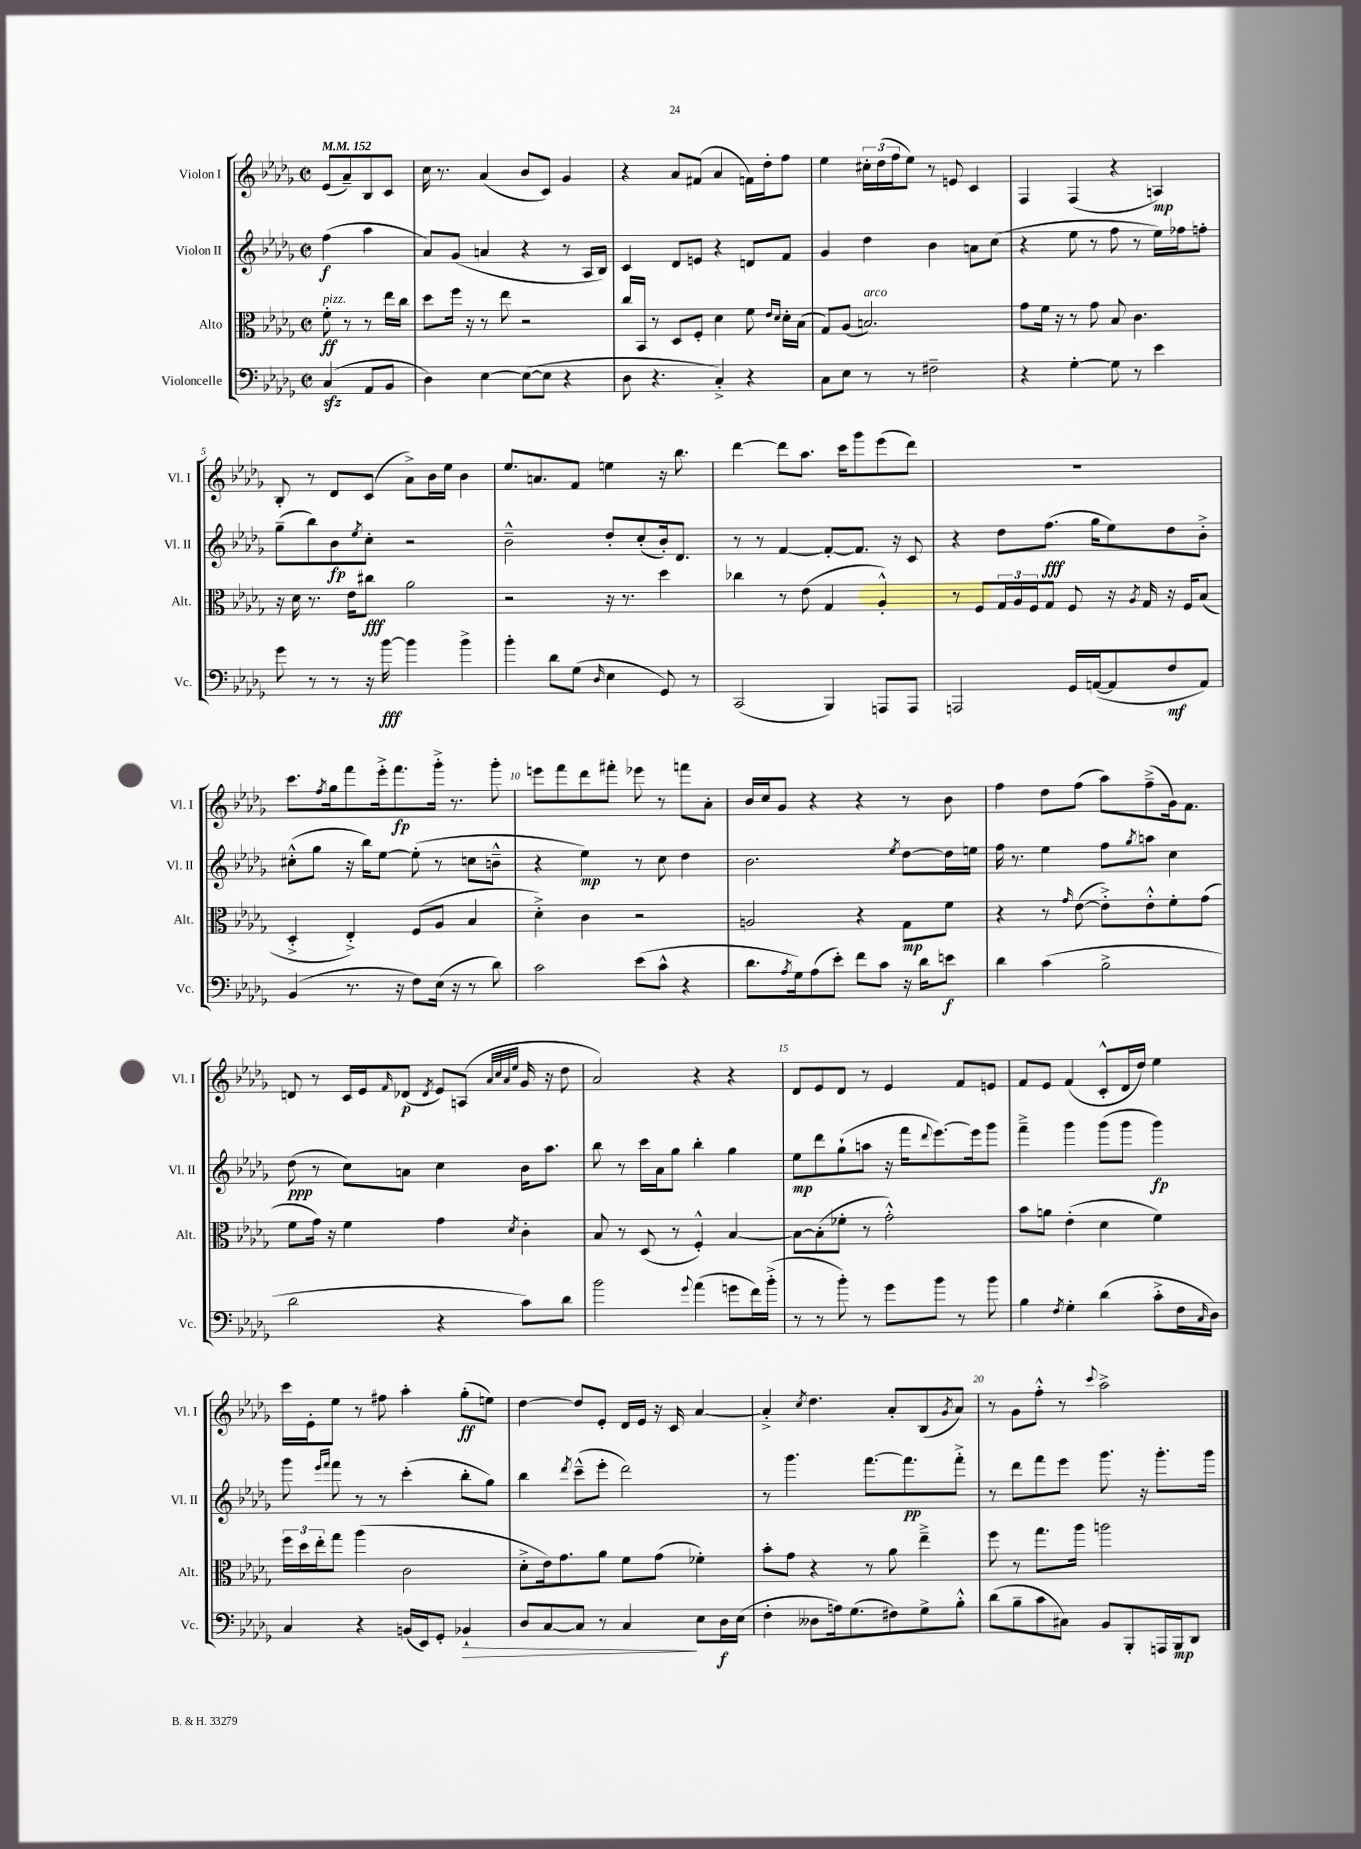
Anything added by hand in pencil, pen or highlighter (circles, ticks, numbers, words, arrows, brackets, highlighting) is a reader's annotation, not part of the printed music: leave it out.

**kern	**dynam	**kern	**dynam	**kern	**dynam	**kern	**dynam
*part4	*part4	*part3	*part3	*part2	*part2	*part1	*part1
*staff4	*staff4	*staff3	*staff3	*staff2	*staff2	*staff1	*staff1
*I"Violoncelle	*	*I"Alto	*	*I"Violon II	*	*I"Violon I	*
*I'Vc.	*	*I'Alt.	*	*I'Vl. II	*	*I'Vl. I	*
*clefF4	*	*clefC3	*	*clefG2	*	*clefG2	*
*k[b-e-a-d-g-]	*	*k[b-e-a-d-g-]	*	*k[b-e-a-d-g-]	*	*k[b-e-a-d-g-]	*
*M2/2	*	*M2/2	*	*M2/2	*	*M2/2	*
*met(c|)	*	*met(c|)	*	*met(c|)	*	*met(c|)	*
*MM152	*	*MM152	*	*MM152	*	*MM152	*
=	=	=	=	=	=	=	=
!	!	!LO:TX:a:i:t=pizz.	!	!	!	!	!
(4Czz/	.	8f'\	ff	(4ff\	f	(8e-/L	.
.	.	8r	.	.	.	8a-~/)	.
8AA-/L	.	8r	.	4aa-\	.	8B-/	.
8BB-/J	.	16ee-\LL	.	.	.	8c/J	.
.	.	16cc\JJ	.	.	.	.	.
=1	=1	=1	=1	=1	=1	=1	=1
4D-\)	.	8dd-\L	.	8a-/L)	.	16cc\	.
.	.	.	.	.	.	8.r	.
.	.	16ff\Jk	.	(8g-/J	.	.	.
.	.	16r	.	.	.	.	.
[4E-\	.	8r	.	4an/	.	(4a-/	.
.	.	8ee-\	.	.	.	.	.
(8E-\L_	.	2r	.	4r	.	8b-/L	.
8E-\J]	.	.	.	.	.	8c/J)	.
4r	.	.	.	8r	.	4g-/	.
.	.	.	.	16A-/LL	.	.	.
.	.	.	.	16B-/JJ)	.	.	.
=2	=2	=2	=2	=2	=2	=2	=2
8D-\	.	16cc/LL	.	4c/	.	4r	.
.	.	16BB-/JJ	.	.	.	.	.
4.r	.	8r	.	.	.	.	.
.	.	8D-/L	.	8d-/L	.	8a-/L	.
.	.	8F'/J	.	8en/J	.	(8f#X/J	.
4C'^/)	.	4d-\	.	4r	.	4a-/	.
4r	.	8f\	.	8dn/L	.	16fn\LL)	.
.	.	.	.	.	.	16dd-'\J	.
.	.	16qqe-/LL	.	.	.	.	.
.	.	16qqd-/JJ	.	.	.	.	.
.	.	16d-'\LL	.	8f/J	.	8ff\J	.
.	.	(16B-\JJ	.	.	.	.	.
=3	=3	=3	=3	=3	=3	=3	=3
8C\L	.	8G-/L)	.	4g-/	.	4ee-\	.
8E-\J	.	(8A-/J	.	.	.	.	.
!	!	!LO:TX:a:i:t=arco	!	!	!	!	!
8r	.	2.Bn/)	.	4dd-\	.	24cc#X'\LL	.
.	.	.	.	.	.	(24dd-\	.
.	.	.	.	.	.	24ff\J	.
8r	.	.	.	.	.	8ee-\J)	.
2F#X~\	.	.	.	4b-\	.	8r	.
.	.	.	.	.	.	8en/	.
.	.	.	.	8an\L	.	4c/	.
.	.	.	.	(8cc\J	.	.	.
=4	=4	=4	=4	=4	=4	=4	=4
4r	.	8g-\L	.	4r	.	4F/	.
.	.	16f\Jk	.	.	.	.	.
.	.	16r	.	.	.	.	.
[4G-'\	.	8r	.	8ee-\	.	(4F/	.
.	.	8g-\	.	8r	.	.	.
8G-\]	.	8B-/	.	8ff\	.	4r	.
8r	.	4.c\	.	8r	.	.	.
4e-\	.	.	.	16ee-\LL)	.	4An/)	mp
.	.	.	.	16ff-X\J	.	.	.
.	.	.	.	8ffn'\J	.	.	.
!!LO:LB:g=z
=5	=5	=5	=5	=5	=5	=5	=5
8g-\	.	16r	.	(8gg-~\L	.	8B-'/	.
.	.	16d-\	.	.	.	.	.
8r	.	8.r	.	8bb-\)	.	8r	.
8r	.	.	.	8b-\	fp	8d-/L	.
.	.	16e-\KL	.	.	.	.	.
.	.	.	.	8qee-/	.	.	.
16r	.	8cc#X\J	fff	8cc'\J	.	(8c/J	.
[16b-\	fff	.	.	.	.	.	.
4b-\]	.	2a-\	.	2r	.	8a-^\L)	.
.	.	.	.	.	.	16b-\L	.
.	.	.	.	.	.	16ee-\JJ	.
4b-^\	.	.	.	.	.	4b-\	.
=6	=6	=6	=6	=6	=6	=6	=6
4b-'\	.	2r	.	2b-~^^\	.	8.ee-/L	.
.	.	.	.	.	.	8.an/	.
8d-\L	.	.	.	.	.	.	.
(8G-\J	.	.	.	.	.	8f/J	.
16qqD-/	.	.	.	.	.	.	.
4E-\	.	16r	.	8dd-'/L	.	4een\	.
.	.	8.r	.	.	.	.	.
.	.	.	.	(8cc'/	.	.	.
8GG-/)	.	4dd-\	.	16b-'/k)	.	16r	.
.	.	.	.	8.d-/J	.	8.bb-\	.
8r	.	.	.	.	.	.	.
=7	=7	=7	=7	=7	=7	=7	=7
(2CC/	.	4cc-X\	.	8r	.	[4ddd-\	.
.	.	.	.	8r	.	.	.
.	.	8r	.	[4f/	.	8ddd-\L]	.
.	.	(8e-\	.	.	.	8.aa-\J	.
4BBB-/)	.	4G-/	.	8f'/L_	.	.	.
.	.	.	.	.	.	16ccc\KL	.
.	.	.	.	8.f/J]	.	8ggg-\	.
8AAAn/L	.	4A-'^^/)	.	.	.	(8eee-\	.
.	.	.	.	16r	.	.	.
8AAA/J	.	.	.	8c/	.	8ddd-\J)	.
=8	=8	=8	=8	=8	=8	=8	=8
2AAAn/	.	8r	.	4r	.	1r	.
.	.	8F/L	.	.	.	.	.
.	.	24G-/L	.	8dd-\L	.	.	.
.	.	24A-/	.	.	.	.	.
.	.	24F/J	.	.	.	.	.
.	.	8G-/J	.	(8.ff\J	fff	.	.
16GG-/LL	.	8F/	.	.	.	.	.
([16AAn/J	.	.	.	16gg-\KL	.	.	.
8AA/]	.	16r	.	8ee-\)	.	.	.
.	.	8qA-/	.	.	.	.	.
.	.	16G-/	.	.	.	.	.
8F/	mf	16r	.	8dd-\	.	.	.
.	.	16F/KL	.	.	.	.	.
8AA/J)	.	(8B-/J	.	8b-'^\J	.	.	.
!!LO:LB:g=z
=9	=9	=9	=9	=9	=9	=9	=9
(4BB-/	.	4D-'^/	.	(8cc#X'^^\L	.	8.ccc\L	.
.	.	.	.	8gg-\J	.	.	.
.	.	.	.	.	.	8qff/	.
.	.	.	.	.	.	16gg-\k	.
8.r	.	4E-'^/)	.	16r	.	8fff\	.
.	.	.	.	16bb-\KL)	.	.	.
.	.	.	.	[8ee-\J	.	16eee-'^\k	.
16r	.	.	.	.	.	8.fff\	fp
8F\L)	.	(8F/L	.	(8ee-'\]	.	.	.
(16E-\Jk	.	8A-/J	.	8r	.	16ggg-'^\Jk	.
16r	.	.	.	.	.	8.r	.
8r	.	4B-/	.	8ccn\L	.	.	.
8d-\)	.	.	.	8bn~^^\J	.	8ggg-'\	.
=10	=10	=10	=10	=10	=10	=10	=10
2c\	.	4d-'^\)	.	4r	.	8eeen\L	.
.	.	.	.	.	.	8fff\	.
.	.	4c\	.	4ee-\)	mp	8ddd-\	.
.	.	.	.	.	.	8fff#X'\J	.
(8e-\L	.	2r	.	8r	.	8eee-X\	.
8c^^\J	.	.	.	8cc\	.	8r	.
4r	.	.	.	4dd-\	.	8fffn\L	.
.	.	.	.	.	.	8a-'\J	.
=11	=11	=11	=11	=11	=11	=11	=11
8.d-\L	.	2An/	.	2.b-\	.	16b-/LL	.
.	.	.	.	.	.	16cc/J	.
.	.	.	.	.	.	8g-/J	.
8qA-/	.	.	.	.	.	.	.
16G-\k)	.	.	.	.	.	.	.
(8A-\	.	.	.	.	.	4r	.
8e-'\J)	.	.	.	.	.	.	.
8f\L	.	4r	.	.	.	4r	.
8c\J	.	.	.	.	.	.	.
.	.	.	.	8qee-/	.	.	.
16r	.	8G-\L	mp	[8dd-\L	.	8r	.
16d-\KL	.	.	.	.	.	.	.
8en\J	f	8f\J	.	16dd-\L]	.	8b-\	.
.	.	.	.	16een\JJ	.	.	.
=12	=12	=12	=12	=12	=12	=12	=12
4d-\	.	4r	.	16ff\	.	4ff\	.
.	.	.	.	8.r	.	.	.
(4c\	.	8r	.	4ee-\	.	8dd-\L	.
.	.	16qqg-/	.	.	.	.	.
.	.	([8e-\	.	.	.	(8ff\J	.
2B-^\	.	8e-'^\L])	.	8ff\L	.	8aa-\L)	.
.	.	.	.	8qgg-/	.	.	.
.	.	8e-'^^\	.	8aan\J	.	(8ff~^\	.
.	.	8f'\	.	4cc\	.	16g-\k)	.
.	.	.	.	.	.	8.f\J	.
.	.	(8g-\J	.	.	.	.	.
!!LO:LB:g=z
=13	=13	=13	=13	=13	=13	=13	=13
2d-\	.	8f\L	.	(8dd-\	ppp	8dn/	.
.	.	16g-\Jk)	.	8r	.	8r	.
.	.	16r	.	.	.	.	.
.	.	4f\	.	8cc\L)	.	16c/LL	.
.	.	.	.	.	.	16e-/J	.
.	.	.	.	.	.	16qqf/	.
.	.	.	.	8an\J	.	(8d-X/J	p
.	.	.	.	.	.	8qd-/	.
4r	.	4g-\	.	4cc\	.	8e-/L)	.
.	.	.	.	.	.	(8An/J	.
.	.	.	.	.	.	32qqa-/LLL	.
.	.	.	.	.	.	32qqcc/	.
.	.	.	.	.	.	32qqa-/	.
.	.	8qd-/	.	.	.	32qqee-/JJJ	.
8c\L)	.	4c'\	.	16b-\KL	.	16g-/	.
.	.	.	.	8.aa-\J	.	16r	.
8d-\J	.	.	.	.	.	8dd-\	.
=14	=14	=14	=14	=14	=14	=14	=14
2b-\	.	8B-/	.	8bb-\	.	2a-/)	.
.	.	8r	.	8r	.	.	.
.	.	(8D-/	.	16ccc\LL	.	.	.
.	.	.	.	16a-\J	.	.	.
.	.	8r	.	8gg-\J	.	.	.
8qqg-/	.	.	.	.	.	.	.
(4a-\	.	4F'^^/)	.	4bb-'\	.	4r	.
8gn\L	.	[4B-/	.	4gg-\	.	4r	.
16f\L)	.	.	.	.	.	.	.
(16b-'^\JJ	.	.	.	.	.	.	.
=15	=15	=15	=15	=15	=15	=15	=15
8r	.	8B-\L_	.	8ee-\L	mp	8d-/L	.
8r	.	(8B-'\]	.	8ddd-\	.	8e-/	.
8b-'\)	.	8f-X'\J	.	(8gg-`\	.	8d-/J	.
8r	.	8r	.	8aan\J	.	8r	.
8g-\L	.	2g-'^^\)	.	16r	.	4e-/	.
.	.	.	.	16fff\KL	.	.	.
.	.	.	.	8qqddd-/	.	.	.
8b-\J	.	.	.	[8.eee-\)	.	.	.
8r	.	.	.	.	.	8f/L	.
.	.	.	.	16eee-\k]	.	.	.
8b-\	.	.	.	8ggg-\J	.	8en/J	.
=16	=16	=16	=16	=16	=16	=16	=16
4B-\	.	8b-\L	.	4fff~^\	.	8f/L	.
.	.	8an\J	.	.	.	8e-/J	.
8qF/	.	.	.	.	.	.	.
4G-'\	.	(4e-'\	.	4ggg-\	.	(4f/	.
(4d-\	.	4d-\	.	(8ggg-\L	.	8c'^^/L	.
.	.	.	.	8ggg-\J	.	16d-/L	.
.	.	.	.	.	.	16dd-/JJ)	.
8c'^\L	.	4f\)	.	4ggg-\)	fp	4ee-\	.
16F\L	.	.	.	.	.	.	.
16qqC/	.	.	.	.	.	.	.
16D-\JJ)	.	.	.	.	.	.	.
!!LO:LB:g=z
=17	=17	=17	=17	=17	=17	=17	=17
4C/	.	24ff\LL	.	8ggg-\	.	16ccc\LL	.
.	.	24dd-\	.	.	.	.	.
.	.	.	.	.	.	16e-'\J	.
.	.	24ee-'\J	.	.	.	.	.
.	.	.	.	16qqeee-/LL	.	.	.
.	.	.	.	16qqfff/JJ	.	.	.
.	.	8gg-\J	.	8fff\	.	8ee-\J	.
4r	.	(4aa-\	.	8r	.	8r	.
.	.	.	.	8r	.	8ff#X\	.
(16BBn/LL	.	2c\	.	(4ccc'\	.	4aa-'\	.
16EE-/J)	.	.	.	.	.	.	.
8GG-'/J	.	.	.	.	.	.	.
!	!LO:HP:b	!	!	!	!	!	!
4BB-X`/	>	.	.	8bb-'\L	.	(8gg-'\L	ff
.	.	.	.	8gg-\J)	.	8een\J)	.
=18	=18	=18	=18	=18	=18	=18	=18
8D-/L	.	8d-'^\L	.	4bb-\	.	[4dd-\	.
[8C/	.	16e-\k)	.	.	.	.	.
.	.	8.g-\	.	.	.	.	.
.	.	.	.	8qddd-/	.	.	.
8C/J]	.	.	.	(8ccc~^^\L	.	8dd-/L]	.
8r	.	8a-\J	.	8eee-'\J	.	8e-'/J	.
4C/	.	8f\L	.	2ddd-\)	.	16d-/LL	.
.	.	.	.	.	.	16e-/JJ	.
.	.	(8g-\J	.	.	.	16r	.
.	.	.	.	.	.	16c/	.
8E-\L	]	4f-X'\)	.	.	.	[4a-/	.
16D-\L	f	.	.	.	.	.	.
(16E-\JJ	.	.	.	.	.	.	.
=19	=19	=19	=19	=19	=19	=19	=19
4F'\	.	8b-'\L	.	8r	.	4a-'^/]	.
.	.	8g-\J	.	4.ggg-\	.	.	.
.	.	.	.	.	.	8qcc/	.
8D--X\L	.	4r	.	.	.	4.dd-\	.
16An\k)	.	.	.	.	.	.	.
(8.G-\	.	.	.	.	.	.	.
.	.	8r	.	[8.fff\L	.	.	.
8F#X\)	.	8a-\	.	.	.	8a-'/L	.
.	.	.	.	8.fff\]	pp	.	.
8G-^\	.	4ee-~^\	.	.	.	(8B-/	.
.	.	.	.	.	.	8qg-/	.
8B-'^^\J	.	.	.	8fff'^\J	.	8a-/J)	.
=20	=20	=20	=20	=20	=20	=20	=20
(8d-\L	.	8ff\	.	8r	.	8r	.
8B-~\	.	8r	.	8ddd-\L	.	8g-\L	.
8c\	.	8.gg-\L	.	8fff\	.	8ff'^^\J	.
8C#X\J)	.	.	.	8eee-\J	.	8r	.
.	.	16aa-\Jk	.	.	.	.	.
.	.	.	.	.	.	8qqccc/	.
8BB-/L	.	2aan\	.	8.ggg-\	.	2aa-^\	.
8BBB-'/	.	.	.	.	.	.	.
.	.	.	.	16r	.	.	.
16AAAn/L	.	.	.	8.ggg-'\L	.	.	.
16BBB-/J	mp	.	.	.	.	.	.
8DD-/J	.	.	.	.	.	.	.
.	.	.	.	16ggg-\Jk	.	.	.
==	==	==	==	==	==	==	==
*-	*-	*-	*-	*-	*-	*-	*-
